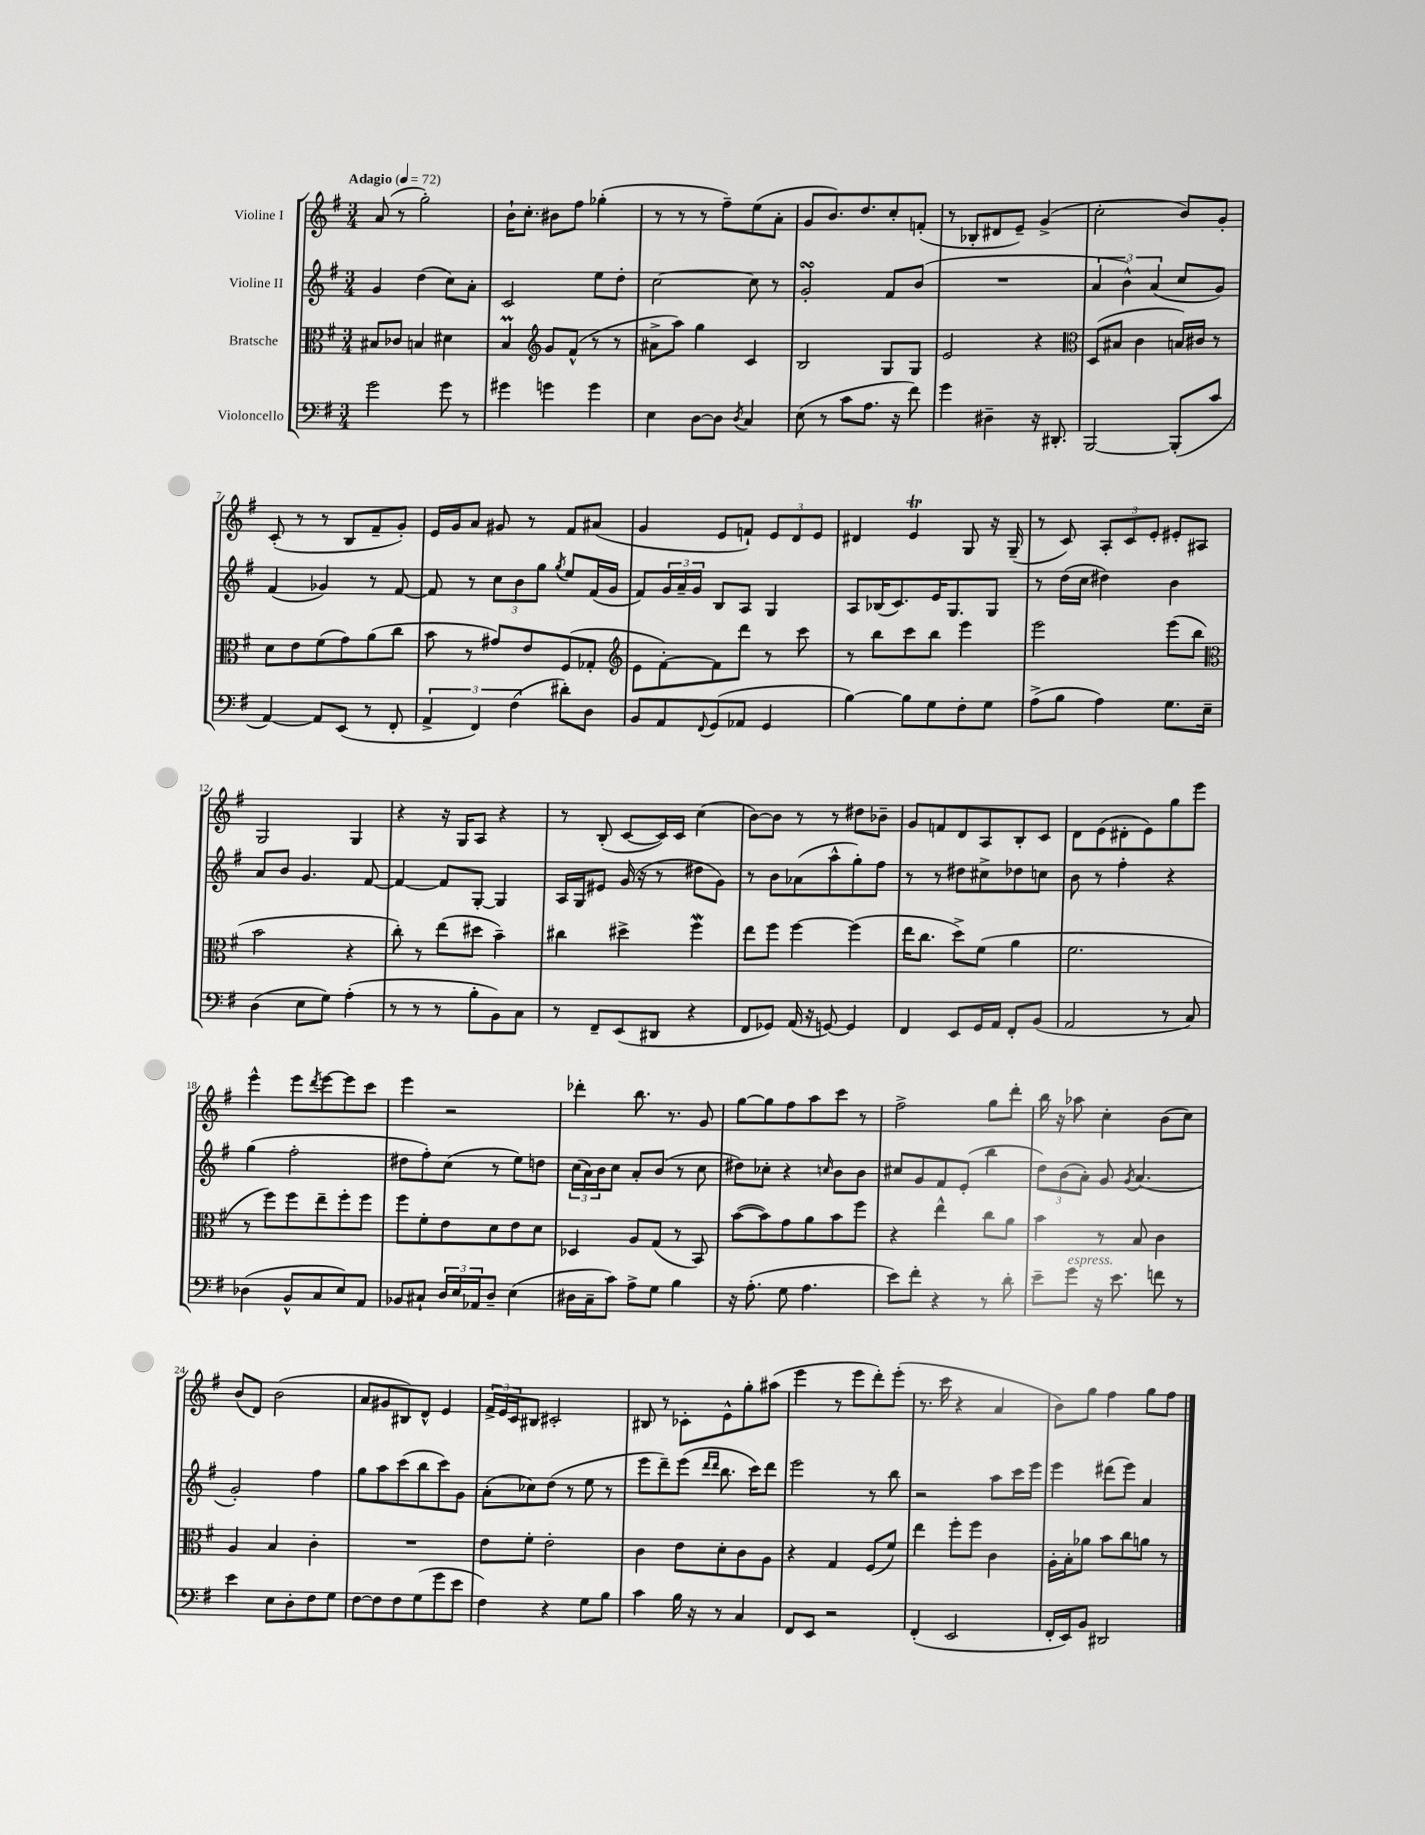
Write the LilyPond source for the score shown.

<<
\new StaffGroup <<
\new Staff = "s0" \with { instrumentName = "Violine I" } {
    \clef treble \key g \major \numericTimeSignature \time 3/4 \tempo "Adagio" 4 = 72
    a'8( r8 g''2-.) |
    b'16-! c''8.-. bis'8 fis''8 ges''4-.( |
    r8 r8 r8 fis''8--) e''8( a'8-. |
    g'8 b'8.) d''8. c''8-. f'8-.( |
    r8 bes8-. dis'8 e'8--) g'4->( |
    c''2-. b'8) g'8-. |
    c'8-.( r8 r8 b8 fis'8-- g'8-.) |
    e'16 g'16 a'8 gis'8 r8 fis'8 ais'8( |
    g'4 e'8 f'8-!) \tuplet 3/2 { e'8 d'8 e'8 } |
    dis'4 e'4\trill g8 r16 g16--( |
    r8 c'8) \tuplet 3/2 { a8-. c'8 e'8-. } eis'8-. ais8 |
    g2 g4 |
    r4 r16 g16 a8 r4 |
    r8 b8-.( c'8~ c'16) c'16 c''4( |
    b'8~) b'8 r8 r8 dis''8 bes'8-- |
    g'8 f'8 d'8 a8 b8-. c'8 |
    d'8 e'8( dis'8-. e'8) g''8 e'''8 |
    e'''4-^ e'''8 \acciaccatura { d'''8 } e'''8~ e'''8 c'''8 |
    e'''4 r2 |
    des'''4-. b''8. r8. g'8 |
    g''8~ g''8 fis''8 a''8 c'''8 r8 |
    fis''2-> g''8 d'''8-. |
    b''16 r16 aes''8 c''4-. b'8( c''8) |
    b'8( d'8) b'2( |
    a'8 gis'8 bis8) d'8-^ e'4 |
    \tuplet 3/2 { fis'16-> e'16 c'16 } bis8 cis'2-. |
    bis8 r8 ces'8-. e'8-^ g''8-. ais''8( |
    e'''4 r8 e'''8 d'''8-.) e'''8-.( |
    r8. c'''16 r4 a'4 |
    b'8) g''8 fis''4 g''8 fis''8 \bar "|." |
}
\new Staff = "s1" \with { instrumentName = "Violine II" } {
    \clef treble \key g \major \numericTimeSignature \time 3/4
    g'4 d''4( c''8) a'8-. |
    c'2 e''8 d''8-. |
    c''2~ c''8 r8 |
    g'2-.\turn fis'8 b'8( |
    R2. |
    \tuplet 3/2 { a'4 b'4-^) a'4( } c''8 g'8) |
    fis'4( ges'4) r8 fis'8~ |
    fis'8 r8 \tuplet 3/2 { c''8 b'8 g''8 } \acciaccatura { g''8 } e''8 fis'16( g'16 |
    fis'8) \tuplet 3/2 { g'16 a'16-- g'16 } b8 a8 g4 |
    a8 bes16( c'8.) e'16 g8. g8 |
    r8 d''16( c''16 dis''4) b'4 |
    a'8 b'8 g'4. fis'8~ |
    fis'4~ fis'8 g8~-. g4 |
    a16 g16 eis'8 g'16( r16 r8 dis''8 g'8) |
    r8 b'8 aes'8( a''8-^ g''8-.) fis''8 |
    r8 r8 dis''8 cis''8-> des''8 c''8 |
    b'8 r8 fis''4-. r4 |
    g''4( fis''2-. |
    dis''8 fis''8-.) c''8( r8 e''8) d''8 |
    \tuplet 3/2 { c''16( a'16) b'16 } c''8 a'8-. b'8( r8 c''8 |
    dis''8) ces''8-. r4 \grace { c''16 } b'8 b'8 |
    cis''8 g'8 fis'8 e'8-.( b''4 |
    \tuplet 3/2 { d''8) b'8( a'8-.) } g'8 \acciaccatura { g'8 } a'4.( |
    g'2-.) fis''4 |
    g''8 a''8 c'''8( b''8 c'''8) g'8 |
    a'8-.( ces''8) d''8( r8 e''8 r8 |
    e'''8 d'''8--) e'''8( \grace { d'''16 d'''16 } b''8. c'''16) d'''8 |
    e'''2 r8 b''8 |
    r2 a''8 c'''16 e'''16 |
    e'''4 dis'''8( e'''8) a'4 \bar "|." |
}
\new Staff = "s2" \with { instrumentName = "Bratsche" } {
    \clef alto \key g \major \numericTimeSignature \time 3/4
    bis8 ces'8 b4 dis'4 |
    b4\prall \clef treble g'8 fis'8-^( r8 r8 |
    ais'8-> a''8) g''4 c'4 |
    b2 g8 g8 |
    e'2 r4 |
    \clef alto d8( bis8 c'4 b16) cis'16 r8 |
    d'8 e'8 fis'8( g'8) a'8( c''8 |
    b'8 r8 gis'8) e'8 fis8( ges8-. |
    \clef treble e'8 fis'8~-.) fis'8 d'''8 r8 c'''8 |
    r8 b''8 c'''8 b''8 e'''4 |
    e'''2 e'''8( b''8 |
    \clef alto b'2 r4 |
    c''8-.) r8 e''8( dis''8 b'4--) |
    cis''4 dis''4-> fis''4\mordent |
    e''8 fis''8 fis''4~ fis''4( |
    e''16 c''8. d''8->) fis'8( a'4 |
    fis'2. |
    r8 fis''8) fis''8 e''8-- fis''8-. fis''8 |
    fis''8 fis'8-. e'8 d'8 e'8 d'8 |
    des4 a8 g8( r8 b,8) |
    b'8~( b'8) g'8 a'8 b'8 fis''8 |
    r4 e''4-^ c''8 a'8 |
    b'4 r8 b8 c'4 |
    a4 b4 c'4-. |
    R2. |
    e'8 fis'8-. e'2-. |
    c'4 e'8 d'8-. c'8 a8 |
    r4 g4 fis8( fis'8) |
    e''4 fis''8-. fis''8 c'4 |
    a16-. b16-. aes'8 b'8 c''8 a'8 r8 \bar "|." |
}
\new Staff = "s3" \with { instrumentName = "Violoncello" } {
    \clef bass \key g \major \numericTimeSignature \time 3/4
    g'2 g'8 r8 |
    gis'4 g'4 g'4 |
    e4 d8~ d8 \acciaccatura { d8 } c4 |
    e8( r8 c'8 a8. r16 fis'8) |
    g'4 dis4-- r16 dis,8.-. |
    b,,2~ b,,8-.( c'8 |
    a,4~) a,8 e,8( r8 fis,8-. |
    \tuplet 3/2 { a,4-> fis,4) fis4( } dis'8-.) d8 |
    b,8 a,8 \appoggiatura { fis,8 } g,8( aes,8 g,4 |
    b4~) b8 g8 fis8-. g8 |
    a8->( b8 a4) g8. e16-- |
    d4( e8 g8) a4-.( |
    r8 r8 r8 b8-. b,8) c8 |
    r8 fis,8-- e,8( dis,8 r4 |
    fis,8 ges,8) a,16( r16 g,8~) g,4 |
    fis,4 e,8 g,16 a,16 fis,8-. b,8( |
    a,2 r8 c8) |
    des4( b,8-^ c8 e8) a,8 |
    bes,8 cis8-! \tuplet 3/2 { d16 e16 aes,16 } d8-- e4( |
    dis16 c16-- c'8) a8-> g8 b4 |
    r16 a8.-.( g8 a4. |
    e'8) fis'8-. r4 r8 d'8-. |
    e'8-- g'8^\markup { \italic "espress." } r16 e'8. f'8 r8 |
    e'4 e8 d8-. fis8 g8 |
    fis8~ fis8 fis8 g8( g'8 e'8 |
    fis4) r4 g8 b8 |
    c'4 b16 r16 r8 c4 |
    fis,8 e,8 r2 |
    fis,4-.( e,2 |
    fis,16-. e,16) b,8 dis,2 \bar "|." |
}
>>
>>
